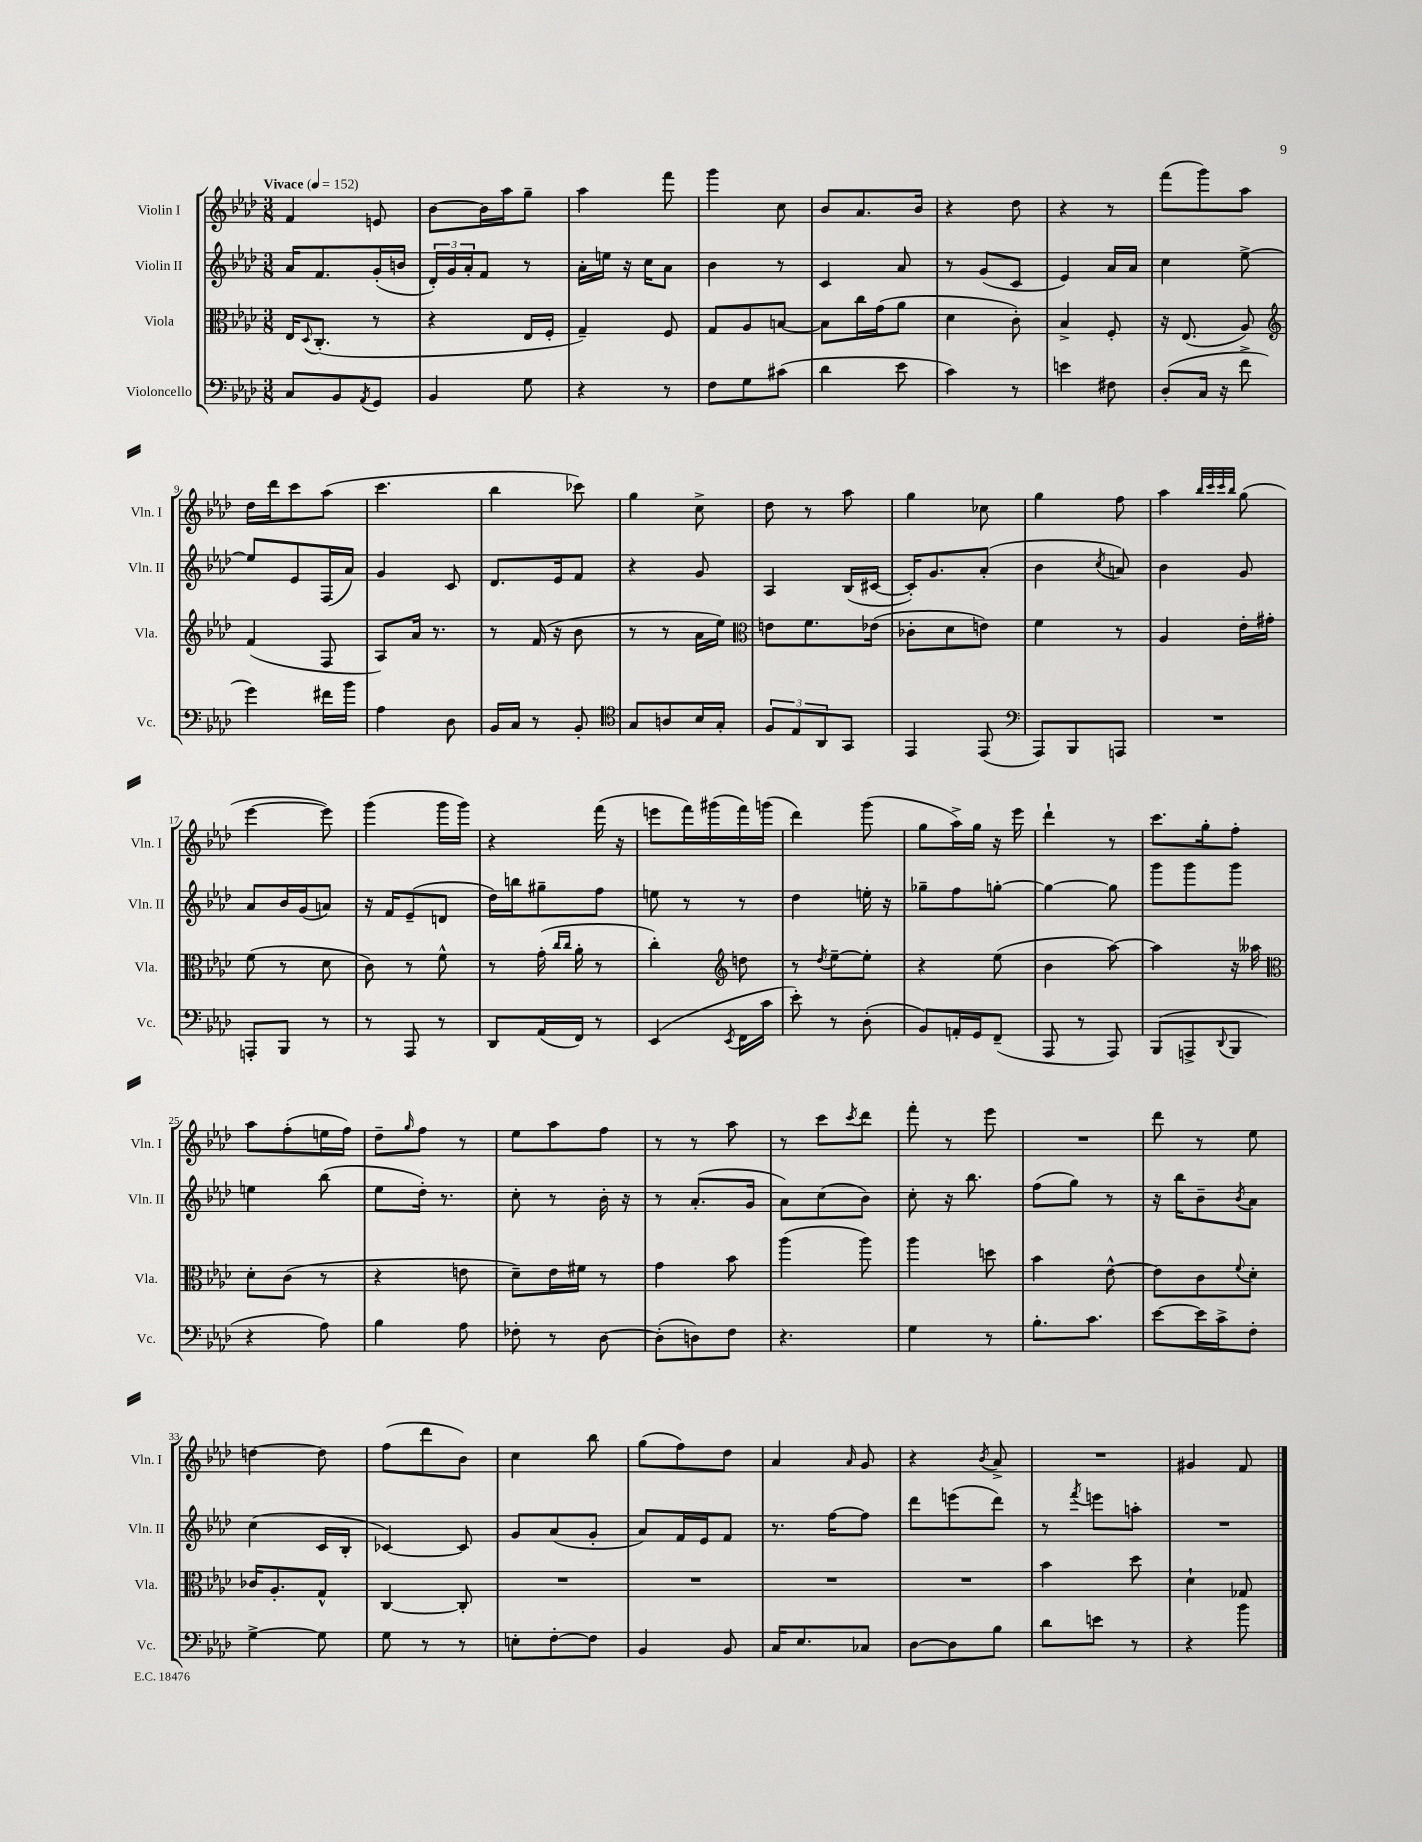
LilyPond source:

<<
\new StaffGroup <<
\new Staff = "s0" \with { instrumentName = "Violin I" shortInstrumentName = "Vln. I" } {
    \clef treble \key aes \major \numericTimeSignature \time 3/8 \tempo "Vivace" 4 = 152
    f'4 e'8 |
    bes'8~ bes'16 aes''16 g''8-- |
    aes''4 f'''8 |
    g'''4 c''8 |
    bes'8 aes'8. bes'16 |
    r4 des''8 |
    r4 r8 |
    f'''8( g'''8) aes''8 |
    des''16 des'''16 c'''8 aes''8( |
    c'''4. |
    bes''4 ces'''8) |
    g''4 c''8-> |
    des''8 r8 aes''8 |
    g''4 ces''8 |
    g''4 f''8 |
    aes''4 \grace { bes''32 c'''32 c'''32 bes''32 } g''8( |
    ees'''4~ ees'''8) |
    g'''4( g'''16 g'''16) |
    r4 f'''16( r16 |
    e'''8 f'''16) gis'''16( f'''16) g'''16( |
    des'''4) g'''8( |
    g''8 aes''16->) g''16 r16 ees'''16 |
    des'''4-! r8 |
    c'''8. g''16-. f''8-. |
    aes''8 f''8-.( e''16 f''16) |
    des''8-- \grace { g''16 } f''8 r8 |
    ees''8 aes''8 f''8 |
    r8 r8 aes''8 |
    r8 c'''8 \acciaccatura { c'''8 } des'''8 |
    f'''8-. r8 ees'''8 |
    R4. |
    des'''8 r8 ees''8 |
    d''4~ d''8 |
    f''8( des'''8 bes'8) |
    c''4 bes''8 |
    g''8( f''8) des''8 |
    aes'4 \grace { aes'16 } g'8 |
    r4 \acciaccatura { bes'8 } aes'8-> |
    R4. |
    gis'4 f'8 \bar "|." |
}
\new Staff = "s1" \with { instrumentName = "Violin II" shortInstrumentName = "Vln. II" } {
    \clef treble \key aes \major \numericTimeSignature \time 3/8
    aes'16 f'8. g'16-.( b'16 |
    \tuplet 3/2 { des'16-.) g'16 aes'16-. } f'8 r8 |
    aes'16-. e''16 r16 c''16 aes'8 |
    bes'4 r8 |
    c'4 aes'8 |
    r8 g'8( c'8 |
    ees'4) aes'16 aes'16 |
    c''4 ees''8~-> |
    ees''8 ees'8 f16( aes'16) |
    g'4 c'8 |
    des'8. ees'16 f'8 |
    r4 g'8 |
    aes4 bes16( cis'16~ |
    cis'16-.) g'8. aes'8-.( |
    bes'4 \acciaccatura { c''8 } a'8) |
    bes'4 g'8 |
    aes'8 bes'16 g'16( a'8) |
    r16 f'16 ees'8--( d'8 |
    des''16) b''16 gis''8-- f''8 |
    e''8 r8 r8 |
    des''4 e''16-. r16 |
    ges''8-- f''8 g''8~-. |
    g''4~ g''8 |
    g'''8 g'''8 g'''8 |
    e''4 bes''8( |
    ees''8 des''16-.) r8. |
    c''8-. r8 bes'16-. r16 |
    r8 aes'8.-.( g'16 |
    aes'8) c''8( bes'8) |
    c''8-. r16 bes''8. |
    f''8( g''8) r8 |
    r16 bes''16 bes'8-- \acciaccatura { bes'8 } aes'8 |
    c''4( c'16 bes16-. |
    ces'4~) ces'8 |
    g'8 aes'8( g'8-. |
    aes'8) f'16 ees'16 f'8 |
    r8. f''16~ f''8 |
    des'''8 e'''8( des'''8) |
    r8 \acciaccatura { f'''8 } e'''8 a''8-. |
    R4. \bar "|." |
}
\new Staff = "s2" \with { instrumentName = "Viola" shortInstrumentName = "Vla." } {
    \clef alto \key aes \major \numericTimeSignature \time 3/8
    ees16 \appoggiatura { des8 } c8.-.( r8 |
    r4 ees16 f16-. |
    g4--) f8 |
    g8 aes8 b8~ |
    b8 c''16 g'16( aes'8 |
    des'4 c'8-.) |
    bes4-> f8-. |
    r16 ees8.( aes8) |
    \clef treble f'4( f8 |
    aes8) aes'16 r8. |
    r8 f'16( r16 bes'8 |
    r8 r8 aes'16 ees''16) |
    \clef alto e'8 f'8. ees'16( |
    ces'8-. des'8 e'8) |
    f'4 r8 |
    aes4 ees'16-. gis'16-. |
    f'8( r8 des'8 |
    c'8) r8 f'8-^ |
    r8 g'16-.( \grace { c''16 c''16 } aes'16-. r8 |
    c''4-.) \clef treble d''8 |
    r8 \acciaccatura { des''8 } ees''8~-- ees''8-. |
    r4 ees''8( |
    bes'4 aes''8~) |
    aes''4 r16 aeses''16 |
    \clef alto des'8-. c'8( r8 |
    r4 e'8 |
    des'8--) ees'16 fis'16 r8 |
    g'4 bes'8 |
    aes''4( aes''8) |
    aes''4 d''8 |
    bes'4 ees'8~-^ |
    ees'8 c'8 \appoggiatura { f'8 } des'8-. |
    ces'16 aes8.-. g8-^ |
    c4~ c8-. |
    R4. |
    R4. |
    R4. |
    R4. |
    bes'4 des''8 |
    des'4-! ges8 \bar "|." |
}
\new Staff = "s3" \with { instrumentName = "Violoncello" shortInstrumentName = "Vc." } {
    \clef bass \key aes \major \numericTimeSignature \time 3/8
    c8 bes,8 \acciaccatura { aes,8 } g,8 |
    bes,4 g8 |
    r4 r8 |
    f8 g8 cis'8( |
    des'4 ees'8 |
    c'4) r8 |
    e'4 fis8 |
    des8-.( c16 r16 f'8-> |
    g'4) fis'16 bes'16 |
    aes4 des8 |
    bes,16 c16 r8 bes,8-. |
    \clef tenor g8 a8 bes16 g16-. |
    \tuplet 3/2 { f8 ees8 aes,8 } g,8 |
    ees,4 ees,8( |
    \clef bass aes,,8) bes,,8 a,,8 |
    R4. |
    a,,8-. bes,,8 r8 |
    r8 aes,,8 r8 |
    des,8 aes,16( f,16) r8 |
    ees,4( \acciaccatura { ees,8 } f,16 c'16 |
    ees'8-.) r8 des8-.( |
    bes,8) a,16-. g,16 f,8--( |
    aes,,8 r8 aes,,8) |
    bes,,8( a,,8-> \appoggiatura { des,8 } bes,,8 |
    r4 aes8) |
    bes4 aes8 |
    fes8-. r8 des8~ |
    des8-.( d8) f8 |
    r4. |
    g4 r8 |
    bes8.-. c'8. |
    ees'8~ ees'16 c'16-> f8-. |
    g4~-> g8 |
    g8 r8 r8 |
    e8-. f8~-. f8 |
    bes,4 bes,8 |
    c16 ees8. ces8 |
    des8~ des8 bes8 |
    des'8 e'8 r8 |
    r4 bes'8 \bar "|." |
}
>>
>>
